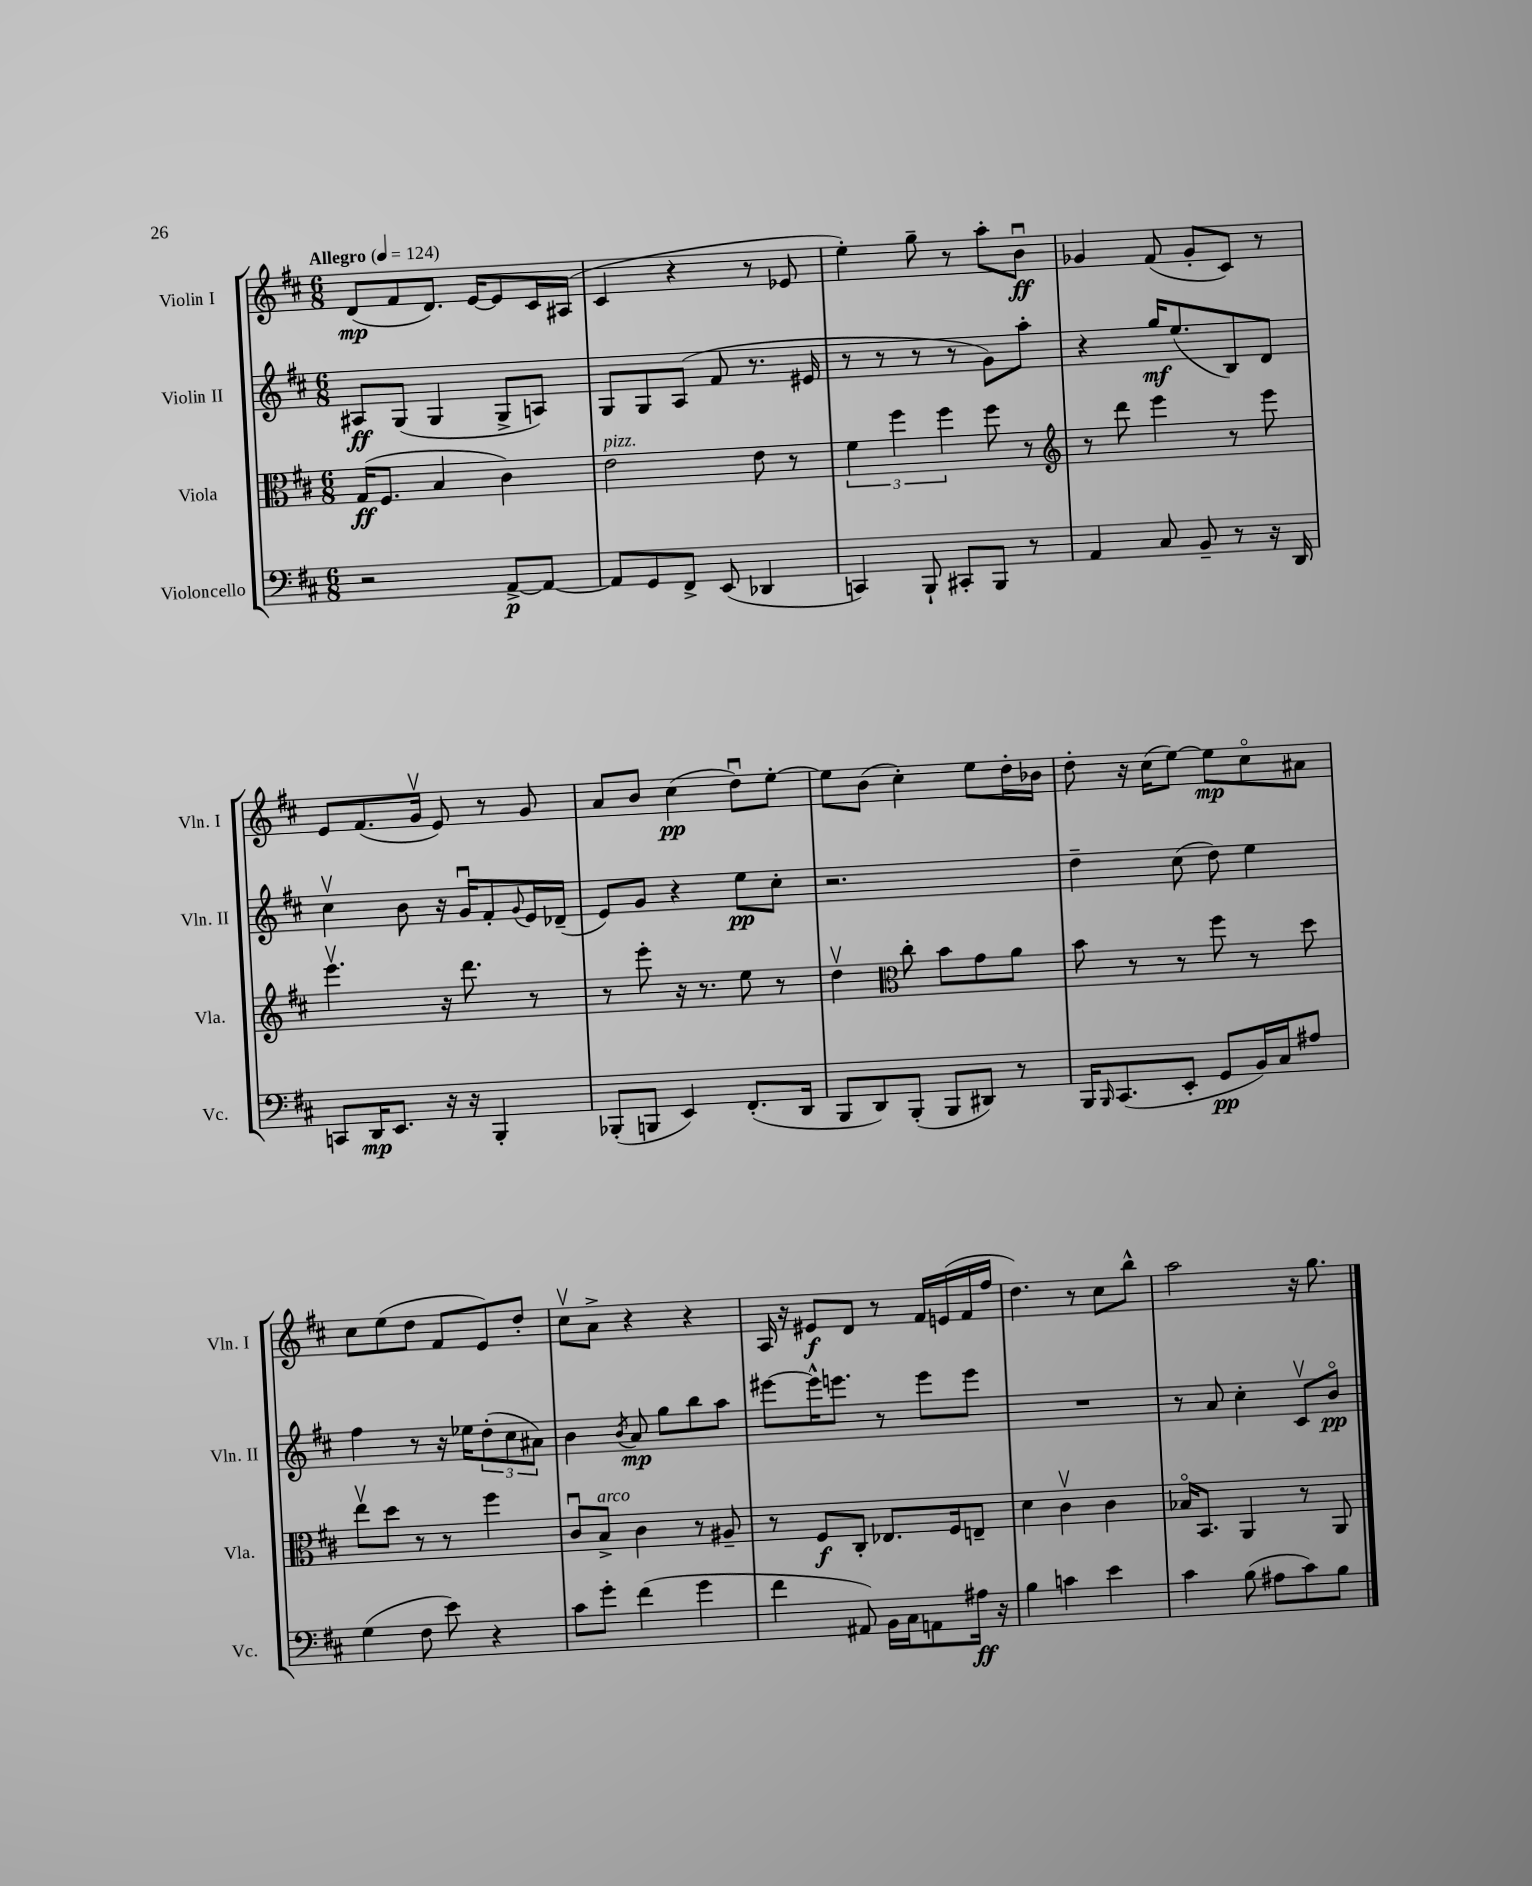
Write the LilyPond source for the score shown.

<<
\new StaffGroup <<
\new Staff = "s0" \with { instrumentName = "Violin I" shortInstrumentName = "Vln. I" } {
    \clef treble \key d \major \numericTimeSignature \time 6/8 \tempo "Allegro" 4 = 124
    d'8\mp( fis'8 d'8.) e'16~ e'8 cis'16 ais16( |
    cis'4 r4 r8 ees'8 |
    e''4-.) g''8-- r8 a''8-. b'8\downbow\ff |
    ges'4 fis'8( ges'8-. cis'8) r8 |
    e'8 fis'8.( g'16\upbow e'8) r8 g'8 |
    a'8 b'8 cis''4\pp( d''8\downbow) e''8~-. |
    e''8 b'8( cis''4-.) e''8 d''16-. bes'16 |
    d''8-. r16 cis''16( e''8~) e''8\mp cis''8\flageolet ais'8 |
    cis''8 e''8( d''8 fis'8 e'8) d''8-. |
    cis''8\upbow a'8-> r4 r4 |
    a16 r16 eis'8\f d'8 r8 fis'16 e'16( fis'16 fis''16 |
    d''4.) r8 cis''8 b''8-^ |
    a''2 r16 g''8. \bar "|." |
}
\new Staff = "s1" \with { instrumentName = "Violin II" shortInstrumentName = "Vln. II" } {
    \clef treble \key d \major \numericTimeSignature \time 6/8
    ais8\ff g8( g4 g8-> a8) |
    g8 g8 a8( fis'8 r8. eis'16 |
    r8 r8 r8 r8 g'8) a''8-. |
    r4 g''16\mf e''8.( b8) d'8 |
    cis''4\upbow b'8 r16 g'16\downbow fis'8-. \appoggiatura { g'8 } e'16 des'16--( |
    e'8) g'8 r4 e''8\pp cis''8-. |
    r2. |
    d''4-- cis''8( d''8) e''4 |
    fis''4 r8 r16 ees''16 \tuplet 3/2 { d''8-.( cis''8 ais'8) } |
    b'4 \acciaccatura { b'8 } a'8\mp g''8 b''8 a''8 |
    eis'''8~ eis'''16-^ e'''8. r8 e'''8 e'''8 |
    R2. |
    r8 a'8 cis''4-. cis'8\upbow b'8\flageolet\pp \bar "|." |
}
\new Staff = "s2" \with { instrumentName = "Viola" shortInstrumentName = "Vla." } {
    \clef alto \key d \major \numericTimeSignature \time 6/8
    g16\ff( fis8. b4 cis'4) |
    e'2^\markup { \italic "pizz." } e'8 r8 |
    \tuplet 3/2 { fis'4 fis''4 fis''4 } fis''8 r8 |
    \clef treble r8 d'''8 e'''4 r8 e'''8 |
    e'''4.\upbow r16 d'''8. r8 |
    r8 e'''8-. r16 r8. e''8 r8 |
    d''4\upbow \clef alto cis''8-. b'8 g'8 a'8 |
    b'8 r8 r8 fis''8 r8 d''8 |
    e''8\upbow d''8 r8 r8 fis''4 |
    cis'8\downbow b8->^\markup { \italic "arco" } cis'4 r8 ais8-- |
    r8 fis8\f cis8-. ees8. fis16 e8-- |
    d'4 cis'4\upbow cis'4 |
    bes16\flageolet b,8. a,4 r8 a,8 \bar "|." |
}
\new Staff = "s3" \with { instrumentName = "Violoncello" shortInstrumentName = "Vc." } {
    \clef bass \key d \major \numericTimeSignature \time 6/8
    r2 a,8~->\p a,8~ |
    a,8 g,8 fis,8-> e,8( des,4 |
    c,4) b,,8-! cis,8-. b,,8 r8 |
    a,4 cis8 b,8-- r8 r16 d,16 |
    c,8 d,16\mp e,8. r16 r16 b,,4-. |
    bes,,8-.( b,,8 e,4) fis,8.-.( d,16 |
    b,,8 d,8) b,,8-.( b,,8 dis,8) r8 |
    b,,16 \grace { b,,16 } cis,8.( e,8-. g,8\pp b,16) cis16 ais8 |
    g4( fis8 e'8) r4 |
    cis'8 g'8-. fis'4( g'4 |
    fis'4 ais,8) b,16 cis16 a,8 ais16\ff r16 |
    b4 c'4 e'4 |
    cis'4 b8( ais8 cis'8) b8 \bar "|." |
}
>>
>>
\layout { \context { \Score \remove "Bar_number_engraver" } }
